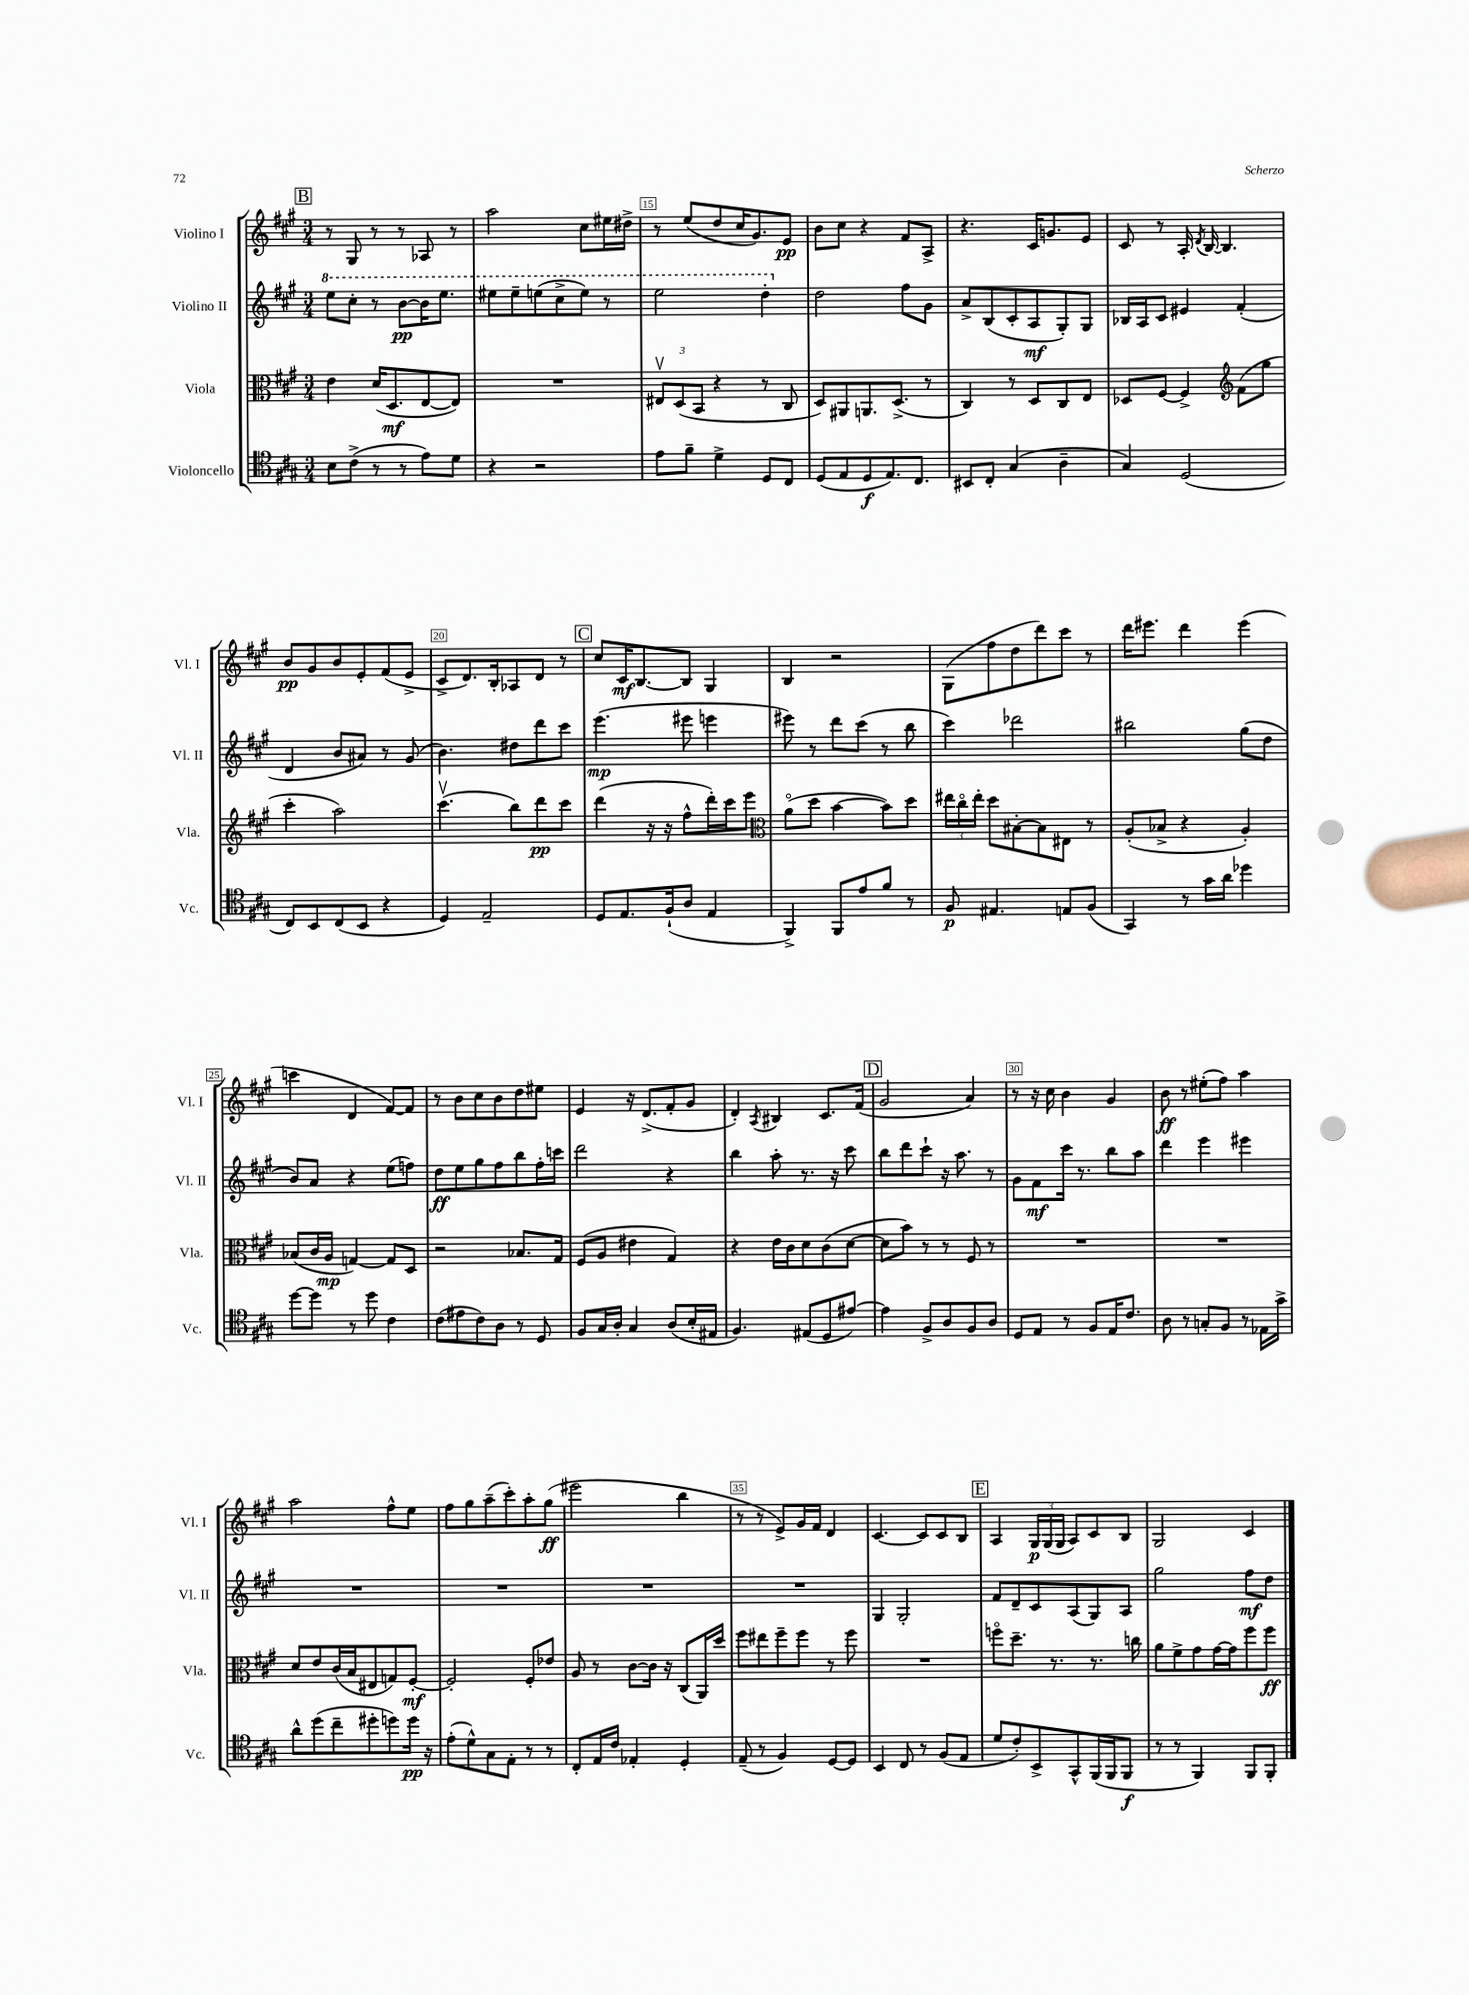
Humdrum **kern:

**kern	**kern	**kern	**kern
*staff4	*staff3	*staff2	*staff1
*clefC4	*clefC3	*clefG2	*clefG2
*k[f#c#g#]	*k[f#c#g#]	*k[f#c#g#]	*k[f#c#g#]
*M3/4	*M3/4	*M3/4	*M3/4
8B	4e	8eee	8r
(8c#^	.	8ccc#'	8G#
8r	(16d	8r	8r
.	8.D	.	.
8r	.	[8bb	8r
8e)	[8E	16bb]	8A-
.	.	8.eee	.
8d	8E])	.	8r
=	=	=	=
4r	2.r	8eee#	2aa
.	.	8eee#~	.
2r	.	(8eee	.
.	.	8ccc#^	.
.	.	8eee)	8cc#
.	.	8r	16ee#
.	.	.	16dd#^
=	=	=	=
8e	12E#v	2eee	8r
.	(12D	.	.
8f#~	.	.	(8ee
.	12BB	.	.
4d^	4r	.	8dd
.	.	.	16cc#
.	.	.	8.g#)
8D	8r	4ddd'	.
8C#	8C#	.	8e
=	=	=	=
(8D	8D)	2dd	8b
8E	8AA#	.	8cc#
8D	8.AA	.	4r
8.E)	.	.	.
.	(8.D^	.	.
.	.	8ff#	8f#
8.C#	.	.	.
.	8r	8g#	8A^
=	=	=	=
8BB#	4C#)	8a^	4.r
8C#'	.	(8B	.
(4G#	8r	8c#'	.
.	8D	8A	16c#
.	.	.	8.g
4A~	8C#	8G#')	.
.	8E	8G#	8e
=	=	=	=
4G#)	8D-	16B-	8c#
.	.	16A	.
.	[8F#	8c#	8r
(2D	4F#^]	4e#	16A'
.	.	.	8qd
.	.	.	[16B
.	.	.	4.B]
*	*clefG2	*	*
.	(8f#	(4f#'	.
.	8gg#	.	.
=	=	=	=
8C#)	4ccc#'	4d	8b
8BB	.	.	8g#
(8C#	2aa)	8b	8b
8BB	.	8a#)	8e'
4r	.	8r	(8f#
.	.	(8g#	8e^
=	=	=	=
4D)	(4.ccc#v	4.b)	8c#^
.	.	.	8.d)
2E~	.	.	.
.	.	.	16B'
.	8bb)	8dd#	8A-
.	8ddd	8ddd	8d
.	8ccc#	8ccc#	8r
=	=	=	=
8D	(4ddd	(4.eee	8cc#
8.E	.	.	16c#
.	.	.	[8.B
.	16r	.	.
(16F#`	16r	.	.
8A	8ff#^^	8eee#	8B]
4E	16ddd')	4eee	4G#
.	16ccc#	.	.
.	8eee	.	.
=	=	=	=
*	*clefC3	*	*
4FF#^)	(8ao	8eee#)	4B
.	8dd	8r	.
8FF#	[4b	8ddd	2r
8e	.	(8ccc#	.
8f#	8b])	8r	.
8r	8dd	8bb	.
=	=	=	=
8F#	24ee#	4ccc#)	(8G#
.	24cc#o	.	.
.	24ee#'	.	.
4.E#	8dd	.	8ff#
.	[8B#'	2ddd-	8dd
.	8B#]	.	8ddd)
8E	8E#	.	8ccc#
(8F#	8r	.	8r
=	=	=	=
4GG#)	(8A'	2bb#	16ddd
.	.	.	8.eee#
.	8B-^	.	.
8r	4r	.	4ddd
16g#	.	.	.
16a	.	.	.
4dd-	4A')	(8gg#	(4eee#
.	.	8dd	.
=	=	=	=
[8dd	(8B-	8b)	4ccc
8dd]	16c#	8a	.
.	16A	.	.
8r	[4G)	4r	4d
8dd	.	.	.
4c#	8G]	(8ee	[8f#)
.	8D	8ff)	8f#]
=	=	=	=
(8c#	2r	8dd	8r
8e#	.	8ee	8b
8c#)	.	8gg#	8cc#
8A	.	8ff#	8b
8r	8.B-	8bb	8dd
8D	.	16ff#'	8ee#
.	16G#	16ccc	.
=	=	=	=
8F#	(8F#	2ddd	4e
16G#	8A	.	.
16A'	.	.	.
4G#	4e#	.	16r
.	.	.	(8.d^
(8A	4G#)	4r	8f#'
16B'	.	.	8g#
16E#	.	.	.
=	=	=	=
4.F#)	4r	4bb	4d')
.	.	.	8qA
.	16e	8aa'	4B#
.	16c#	.	.
(8E#	8d	8.r	.
8D	(8c#	.	8.c#
.	.	16r	.
[8e#)	[8d	8ccc#	.
.	.	.	(16f#
=	=	=	=
4e#]	8d]	8bb	2g#
.	8b)	8ddd	.
8F#^	8r	8ccc#`	.
8A	8r	16r	.
.	.	8.aa	.
8F#	8F#	.	4a)
8A	8r	8r	.
=	=	=	=
8D	2.r	8g#	8r
8E	.	8f#	16r
.	.	.	16cc#
8r	.	16ccc#	4b
.	.	8.r	.
8F#	.	.	.
16E	.	8bb	4g#
8.c#	.	.	.
.	.	8aa	.
=	=	=	=
8A	2.r	4ddd	8b
8r	.	.	8r
8G'	.	4eee	(8ee#'
8F#	.	.	8ff#)
8r	.	4eee#	4aa
16E-	.	.	.
16g#^	.	.	.
=	=	=	=
8a^^	8d	2.r	2aa
(8dd	8e	.	.
8cc#~	(16c#	.	.
.	16B	.	.
8dd#'	8E#	.	.
8dd)	8G)	.	8ff#^^
16dd	[8F#'	.	8ee
16r	.	.	.
=	=	=	=
(8e'	2F#']	2.r	8ff#
8d^^)	.	.	8gg#
8G#	.	.	(8aa~
8E'	.	.	8ccc#')
8r	8F#'	.	8aa'
8r	8e-	.	(8gg#
=	=	=	=
8C#'	8A	2.r	2eee#
16E	8r	.	.
16c#	.	.	.
4E-'	[8c#	.	.
.	16c#]	.	.
.	16r	.	.
4D'	(8C#	.	4bb
.	16AA)	.	.
.	16dd	.	.
=	=	=	=
(8E~	8ff#	2.r	8r
8r	8ee#	.	8r
4F#)	8ff#~	.	8e^)
.	8ff#	.	16g#
.	.	.	16f#
[8D	8r	.	4d
8D]	8ff#	.	.
=	=	=	=
4BB	2.r	4G#	[4.c#
8C#	.	2G#'	.
8r	.	.	8c#]
(8F#	.	.	8c#
8E	.	.	8B
=	=	=	=
8d	8ffo	8f#	4A
8c#')	8.dd~	8d~	.
8BB^	.	8c#	24G#
.	.	.	(24G#
.	8.r	.	.
.	.	.	24G#
8GG#^^	.	(8A	8A)
(16FF#	8.r	8G#)	8c#
16FF#	.	.	.
8FF#	.	8A	8B
.	16cc	.	.
=	=	=	=
8r	8a	2gg#	2G#
8r	8f#^	.	.
4FF#)	8g#	.	.
.	[16g#	.	.
.	16g#]	.	.
8FF#	8ff#	8ff#	4c#
8FF#'	8ff#	8dd	.
==	==	==	==
*-	*-	*-	*-
